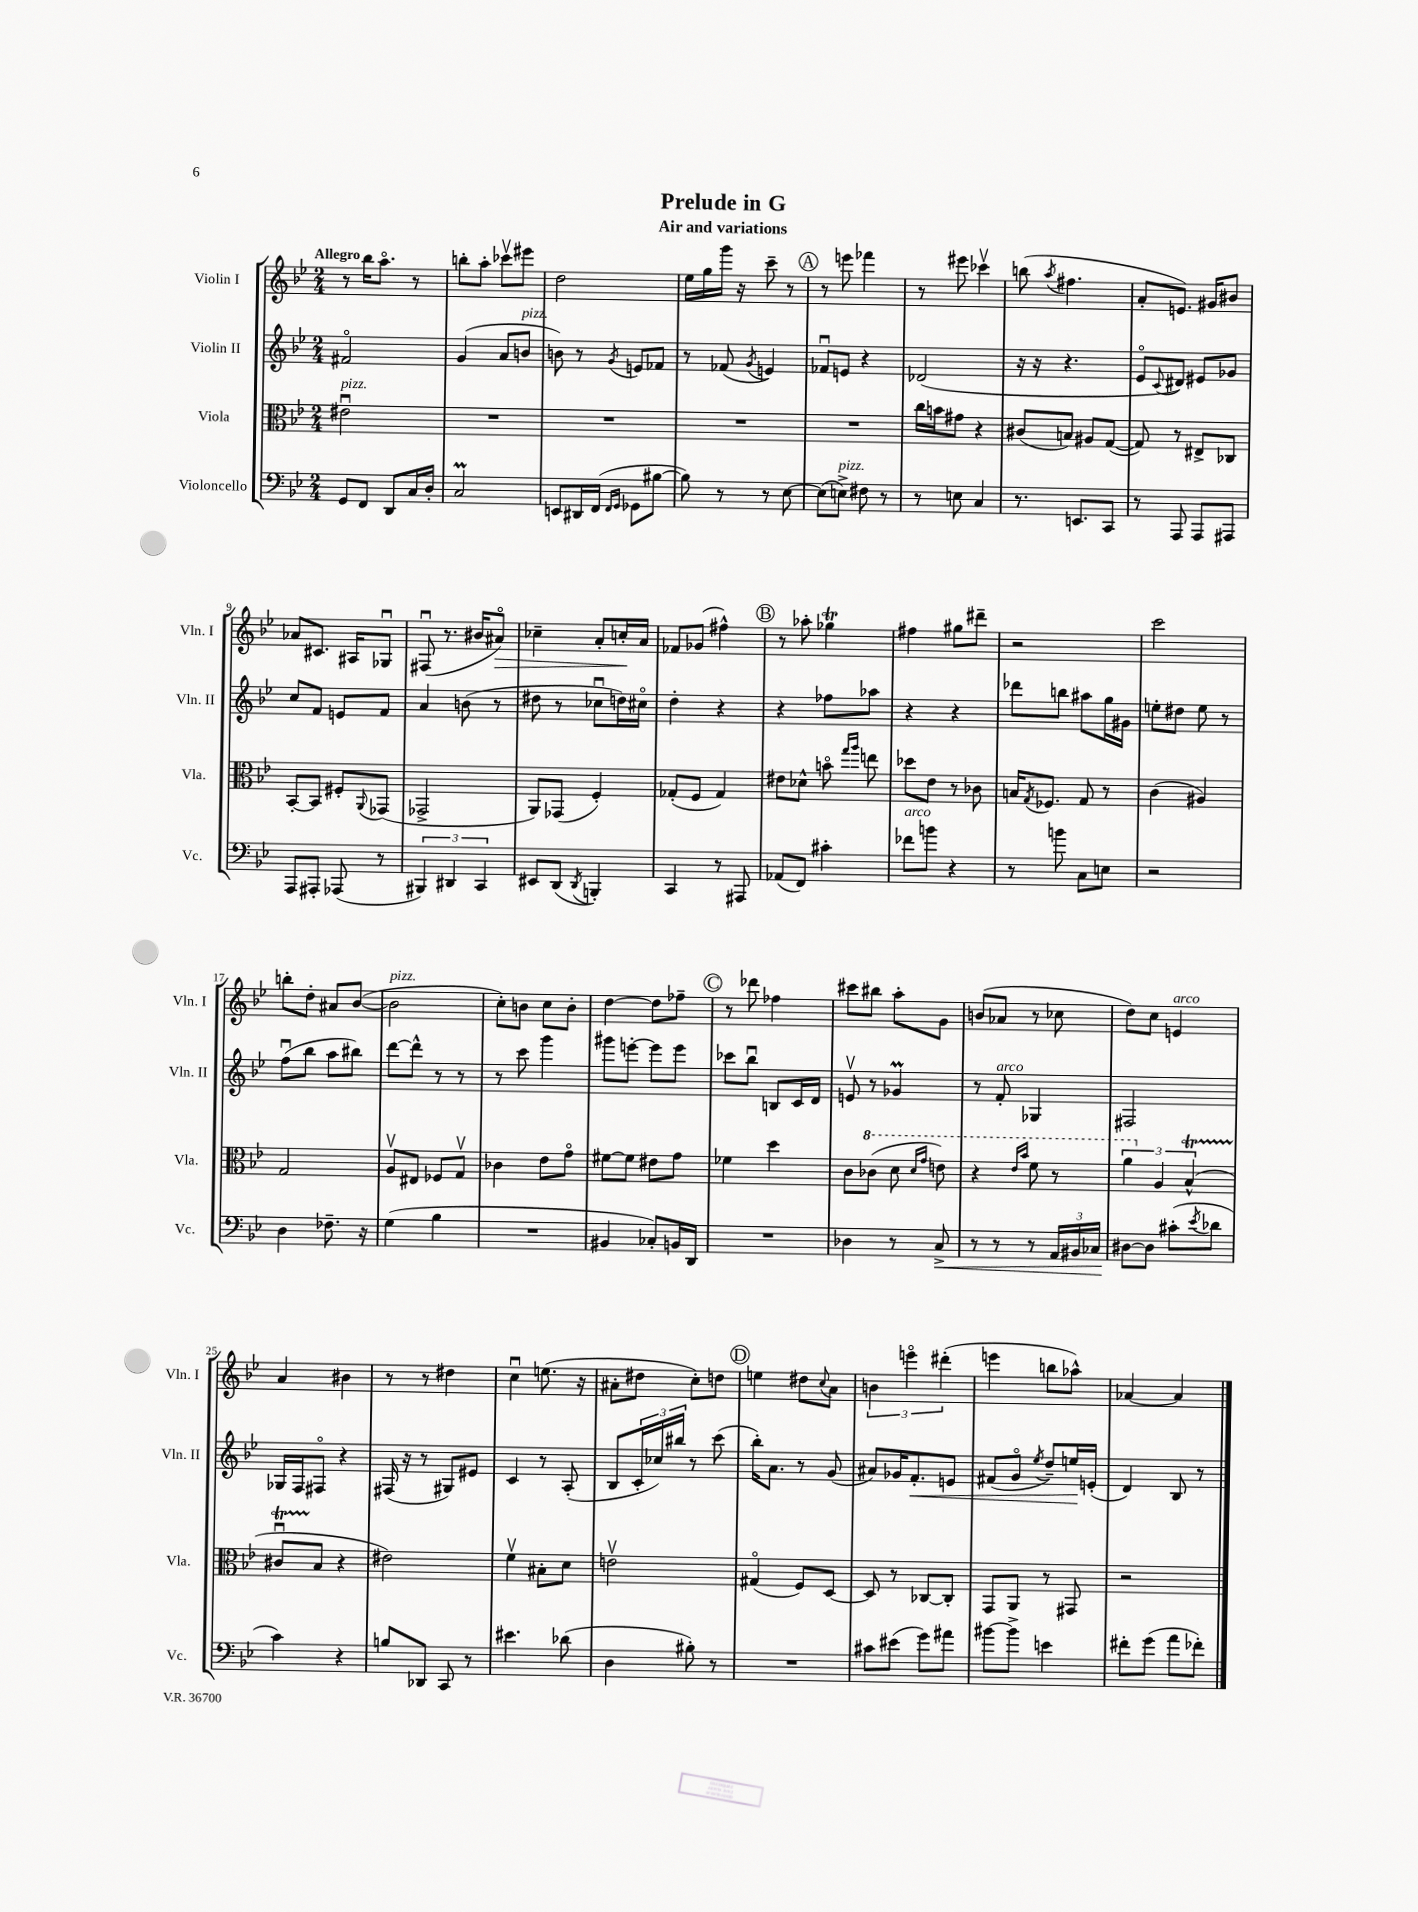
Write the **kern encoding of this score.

**kern	**kern	**kern	**kern
*staff4	*staff3	*staff2	*staff1
*clefF4	*clefC3	*clefG2	*clefG2
*k[b-e-]	*k[b-e-]	*k[b-e-]	*k[b-e-]
*M2/4	*M2/4	*M2/4	*M2/4
8GG	2e#u	2f#o	8r
8FF	.	.	16bb-
.	.	.	8.aao
8DD	.	.	.
16C	.	.	8r
16D'	.	.	.
=	=	=	=
2C	2r	(4g	8bb'
.	.	.	8aa'
.	.	8a	8ccc-v
.	.	8b	8eee#
=	=	=	=
8EE	2r	8b)	2dd
16DD#	.	8r	.
(16FF	.	.	.
16qqFF	.	.	.
16qqGG	.	8qg	.
8GG-	.	8e	.
[8B#	.	8f-	.
=	=	=	=
8B#])	2r	8r	16ee-
.	.	.	16gg
8r	.	(8f-	16ggg
.	.	.	16r
.	.	8qg	.
8r	.	4e)	8ccc~
[8E-	.	.	8r
=	=	=	=
(8E-]	2r	8f-u	8r
8E^)	.	8e	8eee
8F#	.	4r	4fff-
8r	.	.	.
=	=	=	=
8r	16cc	(2d-	8r
.	16b	.	.
8E	8g#	.	8eee#
4C	4r	.	4ccc-v
=	=	=	=
8.r	(8c#	16r	(8bb
.	.	16r	.
.	.	.	8qaa
.	8B)	4.r	4.ff#
8.EE	.	.	.
.	8A#	.	.
8CC	([8G	.	.
=	=	=	=
8r	8G])	8e-o	8a'
.	.	8qqc	.
8AAA	8r	8d#)	8.e)
8AAA	8E#^	8e#	.
.	.	.	16g#
8AAA#	8C-	8g-	8b#
=	=	=	=
8AAA	[8BB-'	8cc	8a-
8AAA#'	8BB-]	8f	8.c#
(8AAA-	8F#'	8e	.
.	.	.	16A#
.	8qqAA	.	.
8r	(8GG-	8f	8G-u
=	=	=	=
6BBB#)	2GG-^	4a	(8F#u
.	.	.	8.r
6DD#	.	.	.
.	.	(8b	.
.	.	.	16b#
6CC	.	.	.
.	.	8r	8a#o)
=	=	=	=
8EE#	8AA)	8dd#	4cc-~
(8DD	(8GG-	8r	.
8qDD	.	.	.
4BBB')	4F')	8cc-u	8a'
.	.	16dd)	16cc'
.	.	16cc#o	16a
=	=	=	=
4CC	(8G-'	4dd'	8f-
.	8F	.	(8g-
8r	4G-)	4r	4ff#^^)
8AAA#	.	.	.
=	=	=	=
(8AA-	8e#	4r	8r
8FF)	8d-^^	.	8aa-'
4c#'	8bo	8ff-	4gg-
.	16qqgg	.	.
.	16qqaa	.	.
.	8ee	8aa-	.
=	=	=	=
8f-	8dd-	4r	4ff#
8b	8e-	.	.
4r	8r	4r	8gg#
.	8c-	.	8ddd#~
=	=	=	=
8r	16B	8ddd-	2r
.	8qG	.	.
.	8.F-	.	.
8b	.	8bb	.
8C	8G	8aa#	.
8E	8r	16gg	.
.	.	16g#	.
=	=	=	=
2r	(4c	8ee'	2ccc
.	.	8dd#	.
.	4A#)	8ee	.
.	.	8r	.
=	=	=	=
4D	2G	(8ffu	8bb'
.	.	8bb-	8dd'
8.F-~	.	8aa	8a#
.	.	8bb#)	([8b-
16r	.	.	.
=	=	=	=
(4G	8Av	[8ddd	2b-]
.	8E#	8ddd^^]	.
4B-	8F-	8r	.
.	8Gv	8r	.
=	=	=	=
2r	4c-	8r	8cc')
.	.	8ccc	8b
.	8e-	4ggg	8cc
.	8go	.	8b'
=	=	=	=
4BB#	[8f#	8ggg#	[4dd
.	8f#]	[8eee'	.
8C-')	8e#	8eee]	8dd]
16BB	8g	8eee	8ff-~
16DD	.	.	.
=	=	=	=
2r	4f-	8ccc-	8r
.	.	8bb-u	8ddd-
.	4dd	8B	4ff-
.	.	16c	.
.	.	16d	.
=	=	=	=
4D-	8c	8ev	8ccc#
.	(8cc-	8r	8bb#
8r	8dd	4g-	8aa'
.	16qqdd	.	.
.	16qqgg	.	.
8C^	8ee)	.	8g
=	=	=	=
8r	4r	8r	(8b
8r	.	8f'	8a-
.	16qqee-	.	.
.	16qqbb-	.	.
8r	8ff	4G-	8r
24AA	8r	.	8cc-
24BB#	.	.	.
24C-	.	.	.
=	=	=	=
[8D#	6aa	2F#	8dd)
8D#]	.	.	8cc
.	6A	.	.
(8c#'	.	.	4e
.	(6B-^^	.	.
8qe-	.	.	.
8d-	.	.	.
=	=	=	=
4c)	8c#u	16G-	4a
.	.	16F	.
.	8B-	8F#o	.
4r	4r	4r	4b#
=	=	=	=
8B	2e#)	(16F#	8r
.	.	16r	.
8DD-	.	8r	8r
8CC	.	8G#)	4dd#
8r	.	8e#	.
=	=	=	=
4.e#	4fv	4c	4ccu
.	8B#'	8r	(8.ee
(8d-	8d	(8A'	.
.	.	.	16r
=	=	=	=
4D	2ev	8B-	8a#'
.	.	24c'	8dd#
.	.	24cc-)	.
.	.	24bb#	.
8B#')	.	8r	8cc')
8r	.	(8ccc	8dd
=	=	=	=
2r	(4G#o	16bb-')	4ee
.	.	8.a	.
.	8F)	8r	8dd#
.	.	.	8qqcc
.	[8D	(8g	8a
=	=	=	=
8c#	8D]	8a#)	6b
(8e#	8r	16g-	.
.	.	.	6eeeo
.	.	8.f'	.
8g)	[8C-	.	.
.	.	.	(6ddd#'
8a#	8C-']	8e	.
=	=	=	=
[8b#	8GG	(8f#	4eee
8b#^]	8AA	8go	.
.	.	8qee-	.
4e	8r	8dd~)	8bb
.	8GG#	16ee	8aa-^^)
.	.	(16e'	.
=	=	=	=
8f#'	2r	4d)	[4a-
(8g	.	.	.
8a	.	8B-	4a-]
8f-')	.	8r	.
==	==	==	==
*-	*-	*-	*-
